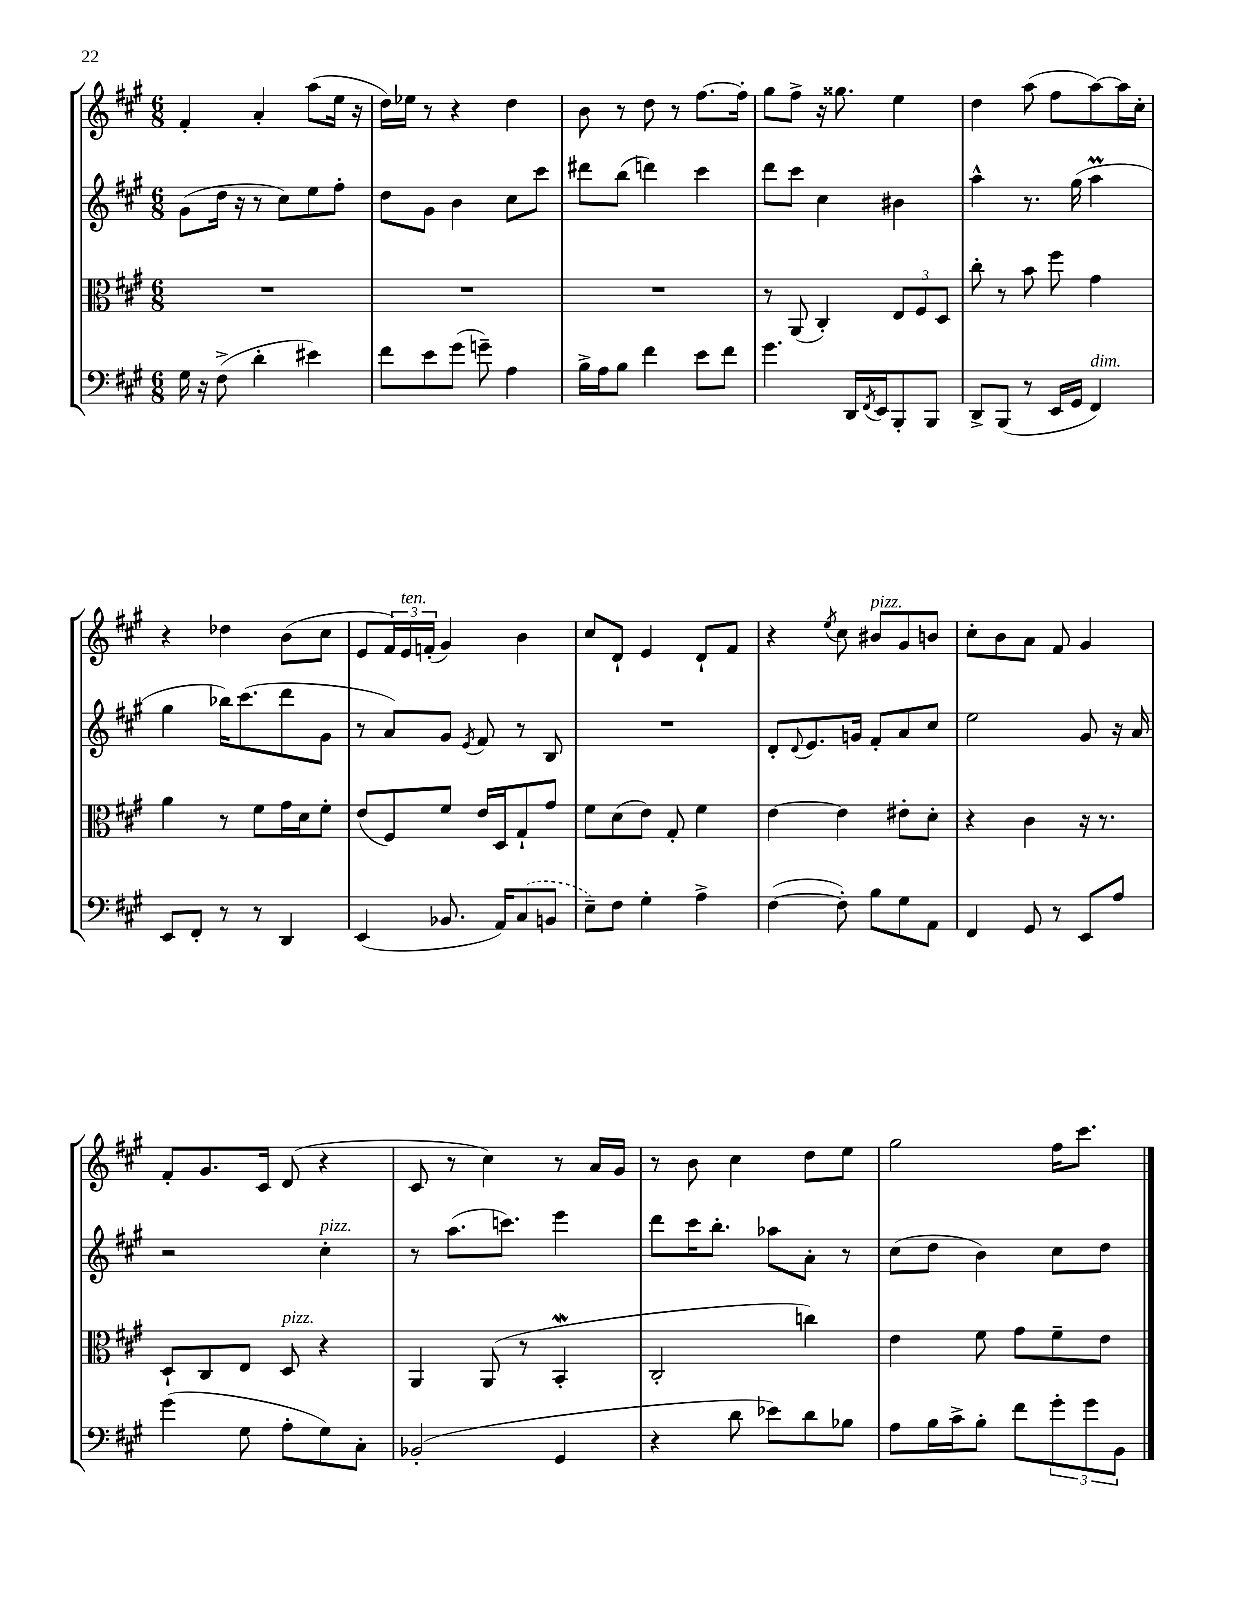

**kern	**kern	**kern	**kern
*staff4	*staff3	*staff2	*staff1
*clefF4	*clefC3	*clefG2	*clefG2
*k[f#c#g#]	*k[f#c#g#]	*k[f#c#g#]	*k[f#c#g#]
*M6/8	*M6/8	*M6/8	*M6/8
16G#	2.r	(8g#	4f#'
16r	.	.	.
(8F#^	.	16dd	.
.	.	16r	.
4d'	.	8r	4a'
.	.	8cc#)	.
4e#)	.	8ee	(8aa
.	.	8ff#'	16ee
.	.	.	16r
=	=	=	=
8f#	2.r	8dd	16dd)
.	.	.	16ee-
8e	.	8g#	8r
(8g#	.	4b	4r
8g~)	.	.	.
4A	.	8cc#	4dd
.	.	8ccc#	.
=	=	=	=
16B^	2.r	8ddd#	8b
16A	.	.	.
8B	.	(8bb	8r
4f#	.	4ddd)	8dd
.	.	.	8r
8e	.	4ccc#	[8.ff#
8f#	.	.	.
.	.	.	16ff#']
=	=	=	=
4.g#	8r	8ddd	8gg#
.	(8AA	8ccc#	8ff#^
.	4C#')	4cc#	16r
.	.	.	8.gg##
16DD	.	.	.
8qFF#	.	.	.
16EE	.	.	.
8BBB'	12E	4b#	4ee
.	12F#	.	.
8BBB	.	.	.
.	12D	.	.
=	=	=	=
8DD^	8cc#'	4aa^^	4dd
(8BBB	8r	.	.
8r	8b	8.r	(8aa
16EE	8ff#	.	8ff#
16GG#	.	(16gg#	.
4FF#)	4g#	4aa	[8aa)
.	.	.	16aa]
.	.	.	16cc#'
=	=	=	=
8EE	4a	4gg#	4r
8FF#'	.	.	.
8r	8r	16bb-)	4dd-
.	.	(8.ccc#	.
8r	8f#	.	.
4DD	16g#	8ddd	(8b
.	16d	.	.
.	8f#'	8g#	8cc#
=	=	=	=
(4EE	(8e	8r	8e
.	8F#)	8a)	24f#)
.	.	.	24e
.	.	.	(24f'
8.BB-	8f#	8g#	4g#)
.	.	8qe	.
.	16e	8f#	.
16AA)	16D	.	.
(8C#	8G#`	8r	4b
8BB	8g#	8B	.
=	=	=	=
8E~)	8f#	2.r	8cc#
8F#	(8d	.	8d`
4G#'	8e)	.	4e
.	8G#'	.	.
4A^	4f#	.	8d`
.	.	.	8f#
=	=	=	=
([4F#	[4e	8d'	4r
.	.	8qqd	.
.	.	8.e	.
.	.	.	8qee
8F#'])	4e]	.	8cc#
.	.	16g	.
8B	.	8f#'	8b#
8G#	8e#'	8a	8g#
8AA	8d'	8cc#	8b
=	=	=	=
4FF#	4r	2ee	8cc#'
.	.	.	8b
8GG#	4c#	.	8a
8r	.	.	8f#
8EE	16r	8g#	4g#
.	8.r	.	.
8A	.	16r	.
.	.	16a	.
=	=	=	=
(4g#	8D`	2r	8f#'
.	8C#	.	8.g#
8G#	8E	.	.
.	.	.	16c#
8A'	8D	.	(8d
8G#)	4r	4cc#'	4r
8C#'	.	.	.
=	=	=	=
(2BB-'	4AA	8r	8c#
.	.	(8.aa	8r
.	(8AA	.	4cc#)
.	.	8.ccc)	.
.	8r	.	.
4GG#	4BB'	4eee	8r
.	.	.	16a
.	.	.	16g#
=	=	=	=
4r	2C#'	8ddd	8r
.	.	16ccc#	8b
.	.	8.bb'	.
8d	.	.	4cc#
8e-)	.	8aa-	.
8d	4cc)	8a'	8dd
8B-	.	8r	8ee
=	=	=	=
8A	4e	(8cc#	2gg#
16B	.	8dd	.
16c#^	.	.	.
8B'	8f#	4b)	.
8f#	8g#	.	.
12g#'	8f#~	8cc#	16ff#
.	.	.	8.ccc#
12g#	.	.	.
.	8e	8dd	.
12BB	.	.	.
==	==	==	==
*-	*-	*-	*-
